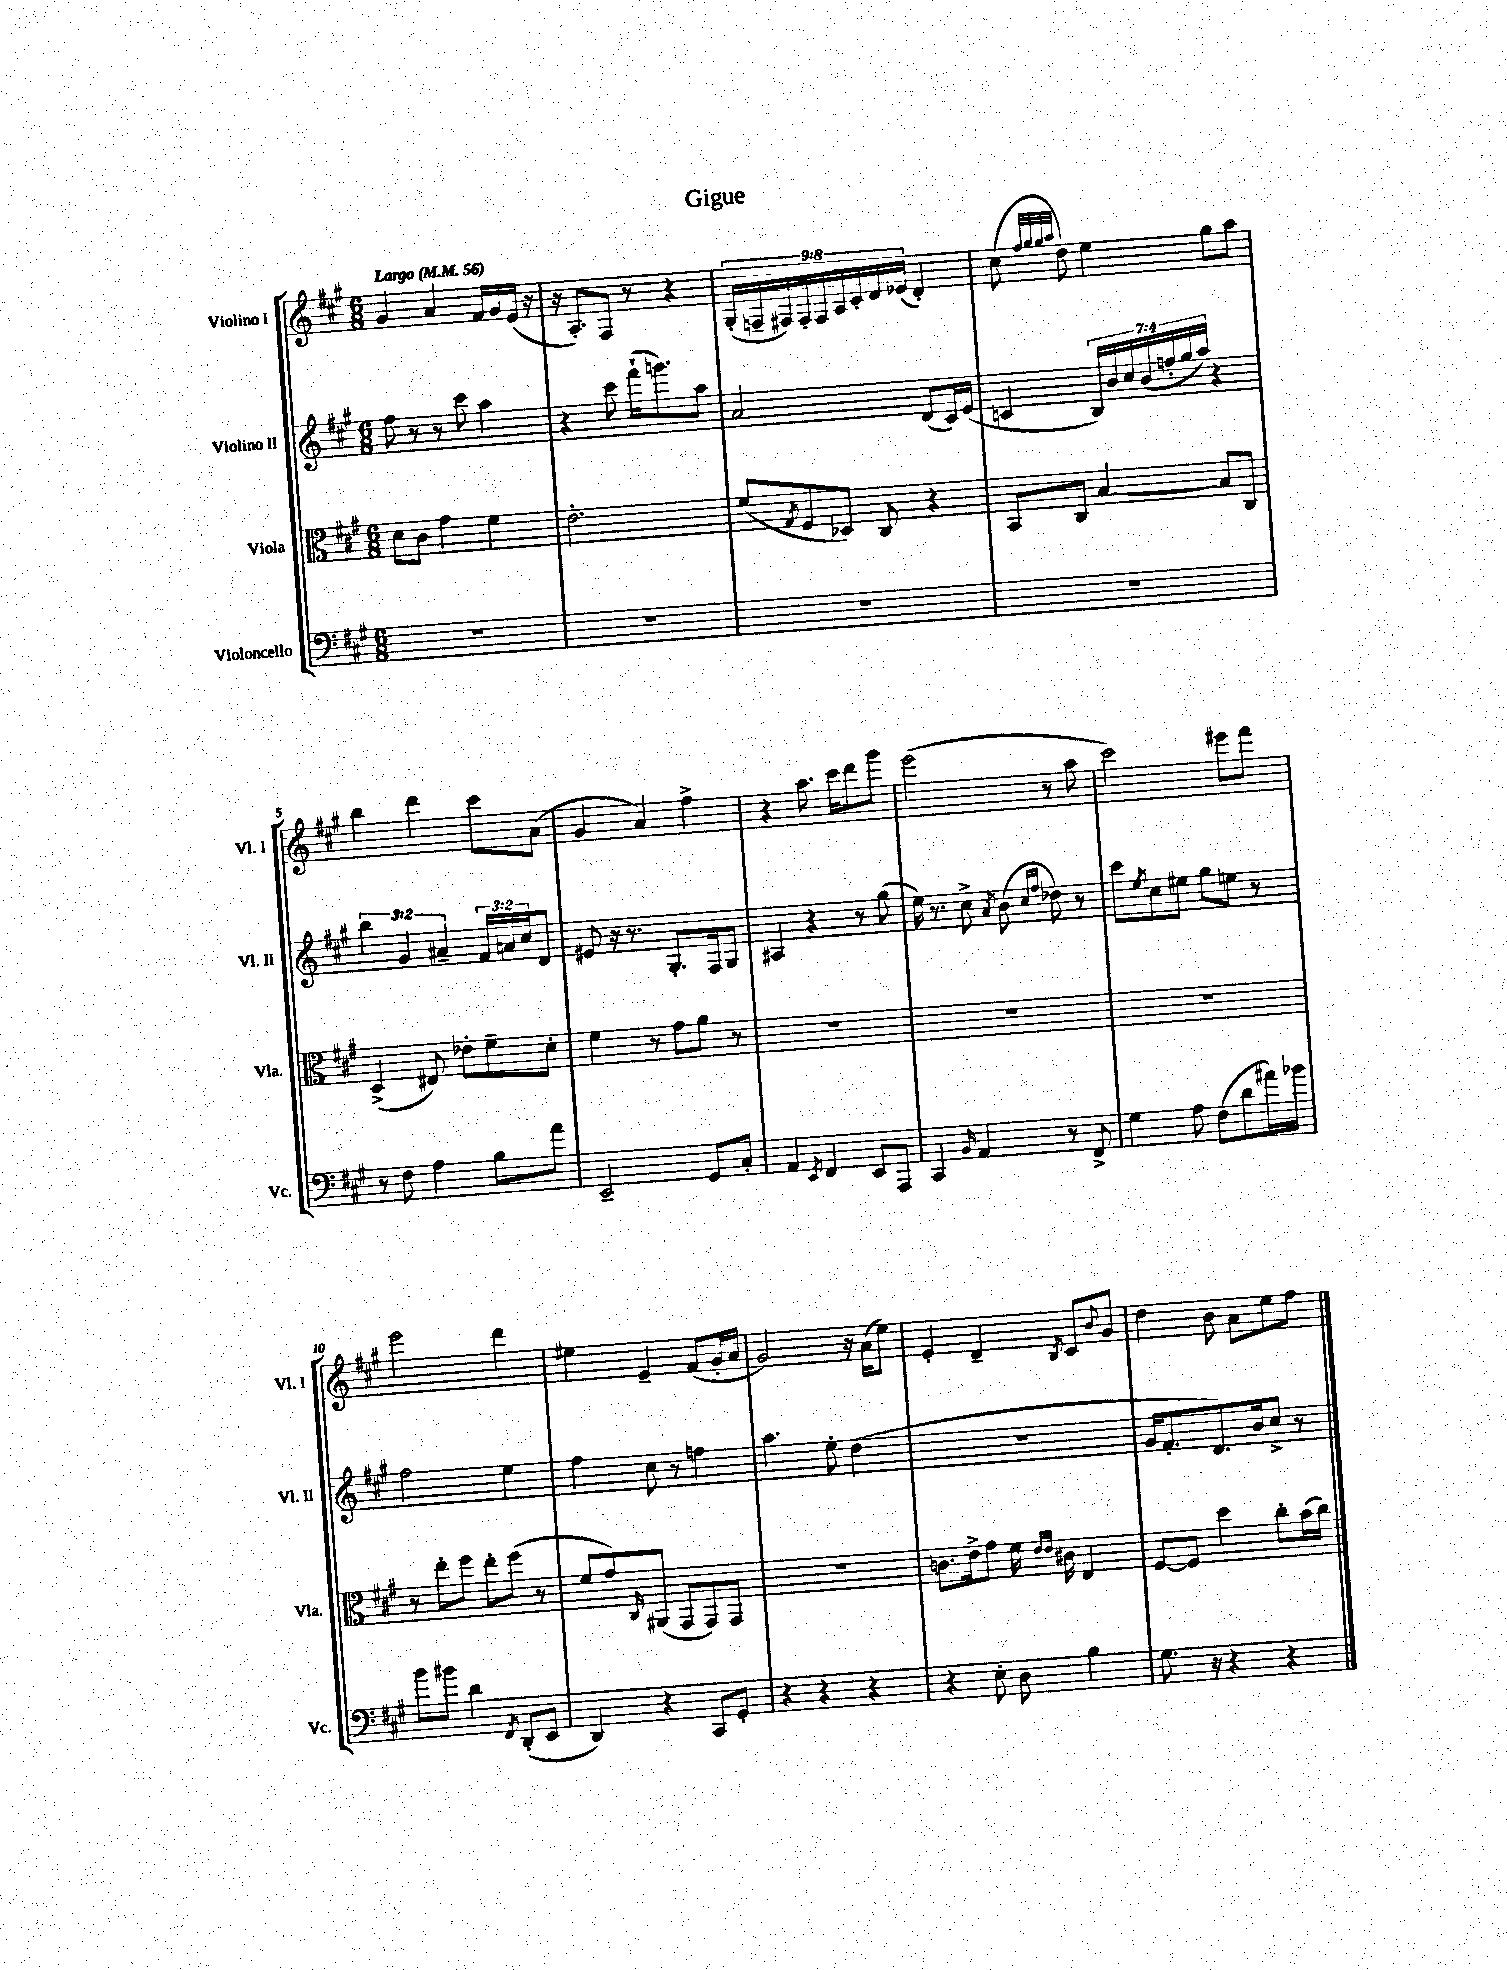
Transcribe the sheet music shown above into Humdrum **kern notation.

**kern	**kern	**kern	**kern
*staff4	*staff3	*staff2	*staff1
*clefF4	*clefC3	*clefG2	*clefG2
*k[f#c#g#]	*k[f#c#g#]	*k[f#c#g#]	*k[f#c#g#]
*M6/8	*M6/8	*M6/8	*M6/8
*MM56	*MM56	*MM56	*MM56
2.r	8d\L	8ff#\	4g#/
.	8c#\J	8r	.
.	4g#\	8r	4a/
.	.	8ccc#\	.
.	4f#\	4aa\	16f#/LL
.	.	.	16g#/
.	.	.	(16e/JJ
.	.	.	16r
=	=	=	=
2.r	2.e'\	4r	16r
.	.	.	8.A'/L)
.	.	8ccc#\	8F#/J
.	.	(16fff#`\LK	8r
.	.	8.ggg\)	.
.	.	.	4r
.	.	8aa\J	.
=	=	=	=
2.r	(8f#/L	2a/	(18G#'/LL
.	.	.	18F~/
.	.	.	18F#/)
.	8qG#/	.	.
.	8F#/	.	.
.	.	.	18F#'/
.	.	.	18F#/
.	8D-/J)	.	.
.	.	.	18A/
.	.	.	18c#'/
.	8C#/	.	.
.	.	.	18d/
.	.	.	(18e-/JJ
.	4r	(8d/L	4d'/)
.	.	16c#/L)	.
.	.	(16e/JJ	.
=	=	=	=
2.r	8BB/L	4c/	(8cc#\
.	.	.	32qqff#/LLL
.	.	.	32qqgg#/
.	.	.	32qqgg#/
.	.	.	32qqaa/JJJ
.	8C#/J	.	8dd\)
.	[4B/	28B/LL)	4ee\
.	.	28b/	.
.	.	28cc#/	.
.	.	(28b/	.
.	.	28ff'/	.
.	.	28gg#/	.
.	.	28aa/JJ)	.
.	8B/]L	4r	8gg#\L
.	8C#/J	.	8aa\J
=	=	=	=
8r	(4D^/	6bb\	4bb\
8F#\	.	.	.
.	.	6g#/	.
4A\	8E#/)	.	4ddd\
.	.	6a#~/	.
.	8e-'\L	.	.
8B\L	8f#~\	24f#/LL	8ccc#\L
.	.	24a/	.
.	.	24cc#/J	.
8a\J	8d'\J	8d/J	(8a\J
=	=	=	=
2EE~/	4f#\	8e#/	4g#/
.	.	16r	.
.	.	8.r	.
.	8r	.	4a/)
.	8g#\L	8.G#'/L	.
8GG#/L	8a\J	.	4ff#^\
.	.	16F#/k	.
8C#'/J	8r	8G#/J	.
=	=	=	=
4AA/	2.r	4A#/	4r
8qEE/	.	.	.
4FF#/	.	4r	8.aa\
.	.	.	16ccc#\LK
8EE/L	.	8r	8ddd\
8AAA/J	.	(8gg#\	8ggg#\J
=	=	=	=
4CC#/	2.r	16ee\)	(2eee\
.	.	8.r	.
16qqBB/	.	.	.
4AA/	.	8cc#^\	.
.	.	8qa/	.
.	.	(8b\	.
.	.	16qqcc#/LL	.
.	.	16qqff#/JJ	.
8r	.	8dd-\)	8r
8FF#^/	.	8r	8aa\
=	=	=	=
4G#\	2.r	8ccc#\L	2ccc#\)
.	.	8qee/	.
.	.	8cc#\	.
8A\	.	8ee#\J	.
(8F#\L	.	8gg#\L	.
8d\	.	8ee\J	8eee#\L
16a#\L)	.	8r	8fff#\J
16b-\JJ	.	.	.
=	=	=	=
8b\L	8r	2ff#\	2eee\
8b#\J	8ee'\L	.	.
4d\	8ff#\J	.	.
.	8ee'\L	.	.
8qFF#/	.	.	.
(8DD'/L	(8ff#\J	4ee\	4ddd\
8EE/J	8r	.	.
=	=	=	=
4DD/)	8f#/L	4ff#\	4ee#\
.	8g#/)	.	.
.	16qqC#/	.	.
4r	(8AA#/J	8cc#\	4e~/
.	8GG#/L	8r	.
8CC#/L	8GG#/)	4ff\	(8f#/L
8GG#'/J	8GG#/J	.	16g#'/L
.	.	.	16a/JJ
=	=	=	=
4r	2.r	4.aa\	2g#/)
4r	.	.	.
.	.	8ee'\	.
4r	.	(4dd\	16r
.	.	.	(16a\LK
.	.	.	8ee\J)
=	=	=	=
4r	8.c\L	2.r	4e'/
.	16e^\k	.	.
8E'\	8g#\J	.	4d~/
8D\	16f#\	.	.
.	16qqe/LL	.	.
.	16qqe/JJ	.	.
.	16c#\	.	.
.	.	.	8qB/
4B\	4E/	.	8c#/L
.	.	.	8qqb/
.	.	.	8g#/J
=	=	=	=
8.G#\	[8F#/L	16g#/LK	4dd\
.	.	8.f#'/	.
.	8F#/]J	.	.
16r	.	.	.
4r	4dd\	8.d/)	8b\
.	.	.	8a\L
.	.	16b/k	.
4r	8cc#'\L	8cc#^/J	8ee\
.	(16b\L	8r	8ff#\J
.	16cc#\JJ)	.	.
==	==	==	==
*-	*-	*-	*-
